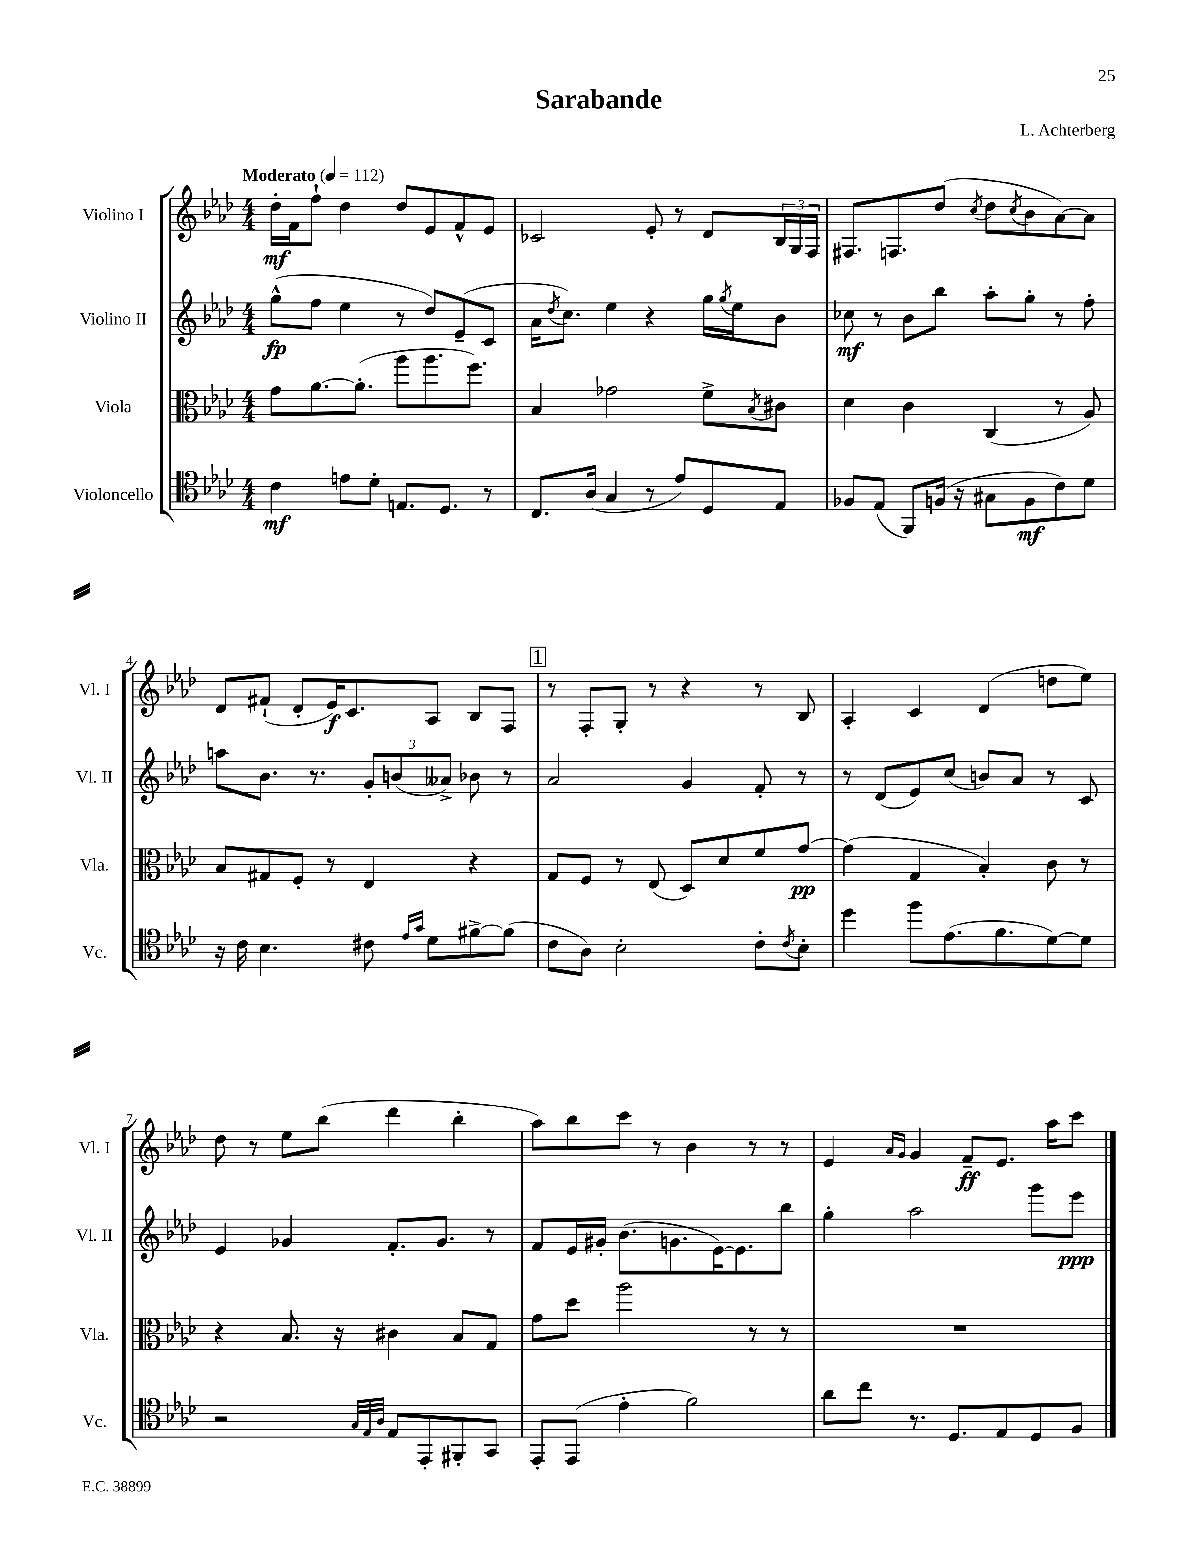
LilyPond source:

\header { title = "Sarabande" composer = "L. Achterberg" }
<<
\new StaffGroup <<
\new Staff = "s0" \with { instrumentName = "Violino I" shortInstrumentName = "Vl. I" } {
    \clef treble \key aes \major \numericTimeSignature \time 4/4 \tempo "Moderato" 4 = 112
    des''16-.\mf f'16 f''8-! des''4 des''8 ees'8 f'8-^ ees'8 |
    ces'2 ees'8-. r8 des'8 \tuplet 3/2 { bes16 g16 f16 } |
    fis8. f8. des''8( \acciaccatura { c''8 } des''8 \acciaccatura { c''8 } bes'8 aes'8~) aes'8 |
    des'8 fis'8-!( des'8-. ees'16\f) c'8. aes8 bes8 f8 |
    \mark \markup { \box "1" } r8 f8-. g8-. r8 r4 r8 bes8 |
    aes4-. c'4 des'4( d''8 ees''8) |
    des''8 r8 ees''8 bes''8( des'''4 bes''4-. |
    aes''8) bes''8 c'''8 r8 bes'4 r8 r8 |
    ees'4 \grace { aes'16 g'16 } g'4 f'8--\ff ees'8. aes''16 c'''8 \bar "|." |
}
\new Staff = "s1" \with { instrumentName = "Violino II" shortInstrumentName = "Vl. II" } {
    \clef treble \key aes \major \numericTimeSignature \time 4/4
    g''8-^\fp( f''8 ees''4 r8 des''8) ees'8--( c'8 |
    aes'16 \acciaccatura { des''8 } c''8.) ees''4 r4 g''16 \acciaccatura { g''8 } ees''16 bes'8 |
    ces''8\mf r8 bes'8 bes''8 aes''8-. g''8-. r8 f''8-. |
    a''8 bes'8. r8. \tuplet 3/2 { g'8-. b'8( aeses'8->) } bes'8 r8 |
    \mark \markup { \box "1" } aes'2 g'4 f'8-. r8 |
    r8 des'8( ees'8) c''8( b'8) aes'8 r8 c'8 |
    ees'4 ges'4 f'8.-. ges'8. r8 |
    f'8 ees'16 gis'16-. bes'8.( g'8. ees'16~) ees'8. bes''8 |
    g''4-. aes''2 g'''8 ees'''8\ppp \bar "|." |
}
\new Staff = "s2" \with { instrumentName = "Viola" shortInstrumentName = "Vla." } {
    \clef alto \key aes \major \numericTimeSignature \time 4/4
    g'8 aes'8.~ aes'8.-.( aes''8 aes''8. f''8.) |
    bes4 ges'2 f'8-> \acciaccatura { bes8 } cis'8 |
    des'4 c'4 c4( r8 aes8) |
    bes8 gis8 f8-. r8 ees4 r4 |
    \mark \markup { \box "1" } g8 f8 r8 ees8( des8) des'8 f'8 g'8~\pp |
    g'4( g4 bes4-.) c'8 r8 |
    r4 bes8. r16 cis'4 bes8 g8 |
    g'8 des''8 aes''2 r8 r8 |
    R1 \bar "|." |
}
\new Staff = "s3" \with { instrumentName = "Violoncello" shortInstrumentName = "Vc." } {
    \clef tenor \key aes \major \numericTimeSignature \time 4/4
    c'4\mf e'8 des'8-. e8. des8. r8 |
    c8. aes16( g4 r8 ees'8) des8 ees8 |
    fes8 ees8( f,8) f16( r16 gis8 f8\mf c'8) des'8 |
    r16 c'16 bes4. cis'8 \grace { ees'16 g'16 } des'8 fis'8~-> fis'8( |
    \mark \markup { \box "1" } c'8 aes8) bes2-. c'8-. \acciaccatura { c'8 } bes8-. |
    des''4 f''8 ees'8.( f'8. des'8~) des'8 |
    r2 \grace { g32 ees32 aes32 } ees8 ees,8-. fis,8-. g,8 |
    ees,8-. ees,8( ees'4-. f'2) |
    aes'8 c''8 r8. des8. ees8 des8 f8 \bar "|." |
}
>>
>>
